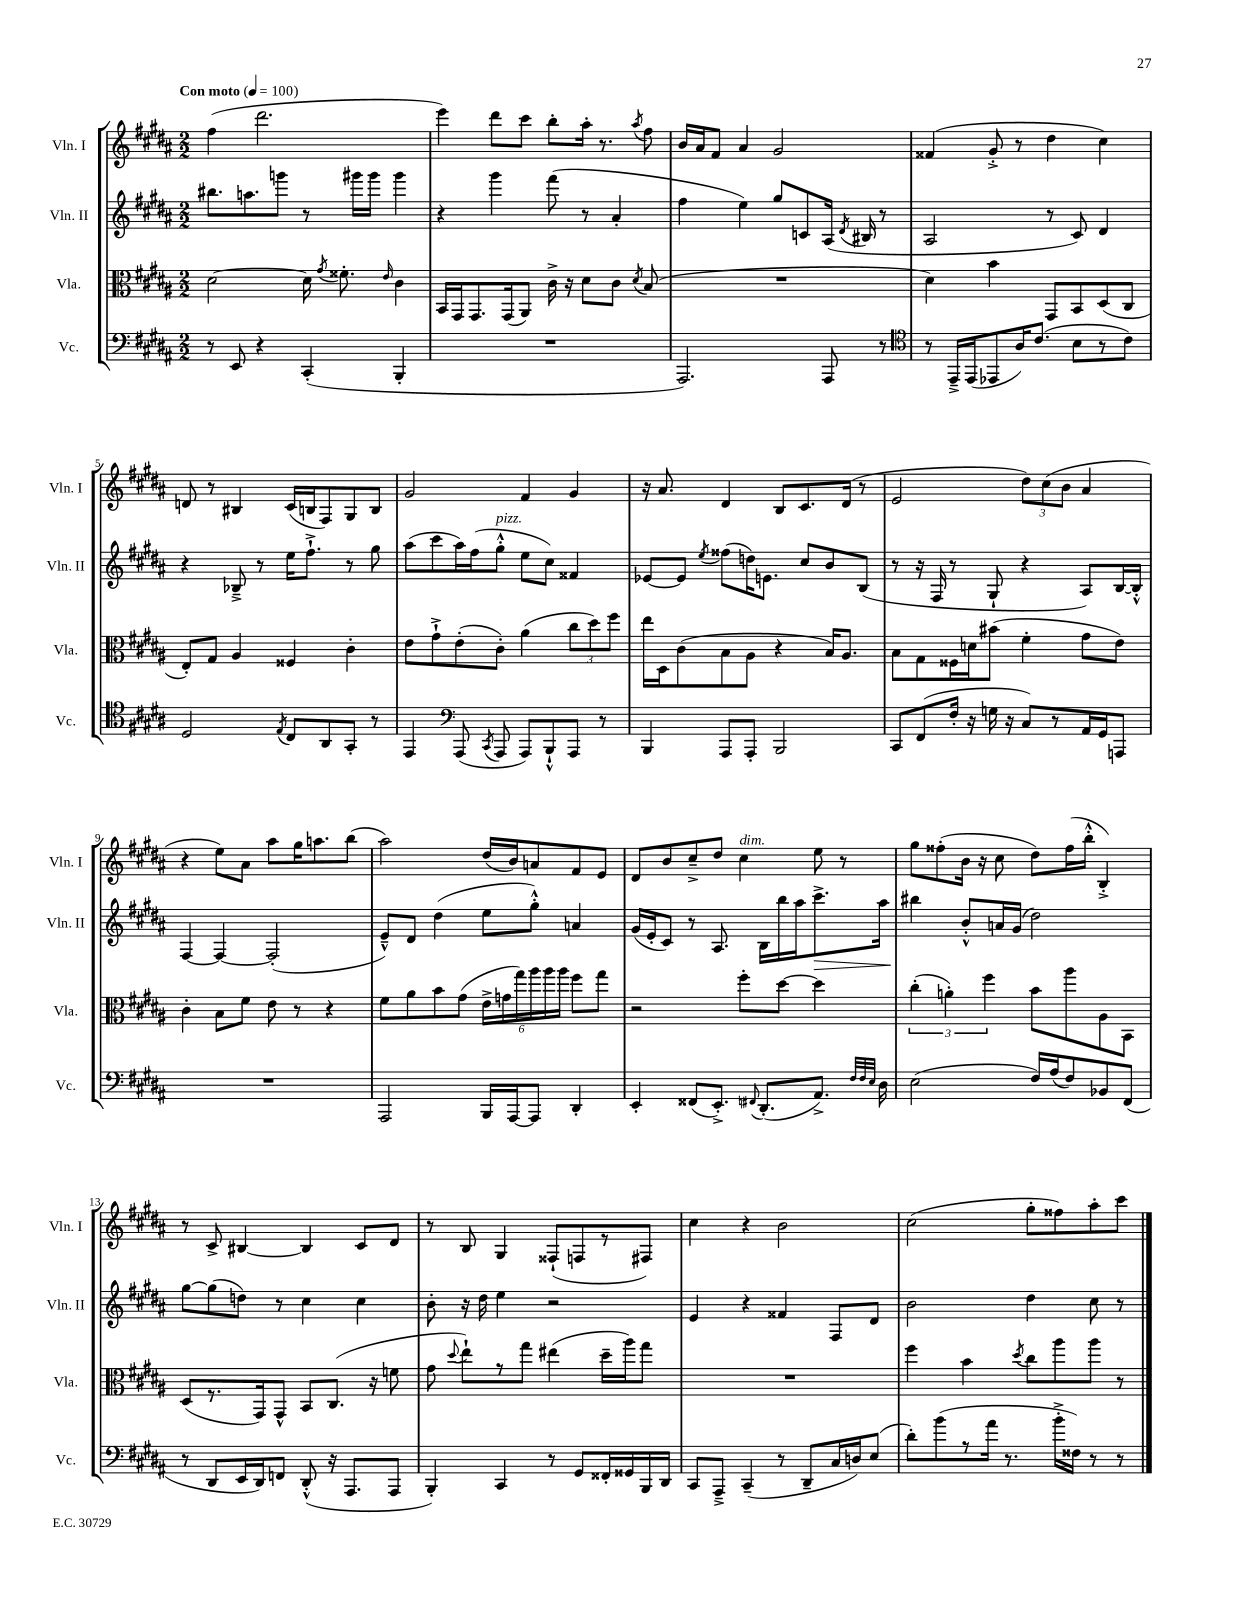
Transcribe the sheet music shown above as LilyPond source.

<<
\new StaffGroup <<
\new Staff = "s0" \with { instrumentName = "Vln. I" shortInstrumentName = "Vln. I" } {
    \clef treble \key b \major \numericTimeSignature \time 2/2 \tempo "Con moto" 4 = 100
    \autoBeamOff fis''4( dis'''2. |
    e'''4) dis'''8[ cis'''8] b''8[-. ais''16]-. r8. \acciaccatura { ais''8 } fis''8 |
    b'16[ ais'16 fis'8] ais'4 gis'2 |
    fisis'4( gis'8-.-> r8 dis''4 cis''4) |
    d'8 r8 bis4 cis'16[( b16 fis8) gis8 b8] |
    gis'2 fis'4 gis'4 |
    r16 ais'8. dis'4 b8[ cis'8. dis'16]( r8 |
    e'2 \tuplet 3/2 { dis''8[) cis''8( b'8] } ais'4 |
    r4 e''8[) ais'8] ais''8[ gis''16 a''8. b''8]( |
    ais''2) dis''16[( b'16) a'8 fis'8 e'8] |
    dis'8[ b'8 cis''8---> dis''8] cis''4^\markup { \italic "dim." } e''8 r8 |
    gis''8[ fisis''8-.( b'16] r16 cis''8 dis''8[) fisis''16( b''16]-.-^ b4-.->) |
    r8 cis'8-> bis4~ bis4 cis'8[ dis'8] |
    r8 b8 gis4 fisis8[-!( f8 r8 fis8]) |
    cis''4 r4 b'2 |
    cis''2( gis''8[-. fisis''8) ais''8-. cis'''8] \bar "|." |
}
\new Staff = "s1" \with { instrumentName = "Vln. II" shortInstrumentName = "Vln. II" } {
    \clef treble \key b \major \numericTimeSignature \time 2/2
    \autoBeamOff bis''8.[ a''8. g'''8] r8 gis'''16[ gis'''16] gis'''4 |
    r4 gis'''4 fis'''8( r8 ais'4-. |
    fis''4 e''4) gis''8[ c'8 ais16]( \acciaccatura { dis'8 } bis16 r8 |
    ais2 r8 cis'8) dis'4 |
    r4 bes8---> r8 e''16[ fis''8.]-!-> r8 gis''8 |
    ais''8[( cis'''8 ais''16) fis''16( gis''8]-.-^^\markup { \italic "pizz." } e''8[ cis''8]) fisis'4 |
    ees'8[~ ees'8] \acciaccatura { e''8 } fisis''8[( d''16) e'8.] cis''8[ b'8 b8]( |
    r8 r16 fis16 r8 gis8-! r4 ais8[) b16~ b16]-.-^ |
    fis4~ fis4~ fis2-.( |
    e'8[---^) dis'8] dis''4( e''8[ gis''8]-.-^) a'4 |
    gis'16[( e'16-. cis'8]) r8 ais8. b16[ b''16 ais''16 cis'''8.->\> ais''16] |
    bis''4\! b'8[-.-^ a'16 gis'16]( dis''2) |
    gis''8[~ gis''8( d''8]) r8 cis''4 cis''4 |
    b'8-. r16 dis''16 e''4 r2 |
    e'4 r4 fisis'4 fis8[ dis'8] |
    b'2 dis''4 cis''8 r8 \bar "|." |
}
\new Staff = "s2" \with { instrumentName = "Vla." shortInstrumentName = "Vla." } {
    \clef alto \key b \major \numericTimeSignature \time 2/2
    \autoBeamOff dis'2~ dis'16 \acciaccatura { gis'8 } fisis'8.-. \grace { e'16 } cis'4 |
    b,16[ gis,16 gis,8. gis,16( ais,8]) cis'16-> r16 dis'8[ cis'8] \acciaccatura { dis'8 } b8( |
    R1 |
    dis'4) b'4 gis,8[ b,8 dis8( cis8] |
    e8[-.) gis8] ais4 fisis4 cis'4-. |
    e'8[ gis'8-!-> e'8-.( cis'8]-.) ais'4( \tuplet 3/2 { cis''8[ dis''8) fis''8] } |
    e''16[ dis16 cis'8( b8 ais8] r4 b16[) ais8.] |
    b8[ gis8 fisis16 d'16 bis'8]( fis'4-. gis'8[ e'8]) |
    cis'4-. b8[ fis'8] e'8 r8 r4 |
    fis'8[ ais'8 b'8 gis'8]( \tuplet 6/4 { e'16[-> g'16 gis''16) ais''16 ais''16 ais''16] } fis''8[ gis''8] |
    r2 fis''8[-. dis''8]~ dis''4 |
    \tuplet 3/2 { cis''4-.( a'4-.) fis''4 } b'8[ ais''8 ais8 b,8] |
    dis8[( r8. gis,16) gis,8]-^ b,8[ cis8.]( r16 f'8 |
    gis'8 \appoggiatura { dis''8 } e''8[-!) r8 gis''8] eis''4( dis''16[-- ais''16) gis''8] |
    R1 |
    fis''4 b'4 \acciaccatura { dis''8 } cis''8[ ais''8 ais''8] r8 \bar "|." |
}
\new Staff = "s3" \with { instrumentName = "Vc." shortInstrumentName = "Vc." } {
    \clef bass \key b \major \numericTimeSignature \time 2/2
    \autoBeamOff r8 e,8 r4 cis,4-.( b,,4-. |
    R1 |
    ais,,2.) ais,,8 r8 |
    \clef tenor r8 e,16[---> e,16( ees,8 ais16) cis'8.]( b8[ r8 cis'8]) |
    dis2 \acciaccatura { e8 } cis8[ ais,8 gis,8]-. r8 |
    e,4 \clef bass ais,,8( \acciaccatura { cis,8 } ais,,8 ais,,8[) b,,8-!-^ ais,,8] r8 |
    b,,4 ais,,8[ ais,,8]-. b,,2 |
    cis,8[ fis,8( fis16]-. r16 g16 r16 cis8[) r8 ais,16 gis,16 a,,8] |
    R1 |
    ais,,2 b,,16[ ais,,16~ ais,,8] dis,4-. |
    e,4-. fisis,8[( e,8.]-.->) \appoggiatura { fis,8 } dis,8.[-.( ais,8.]->) \grace { fis32[ fis32 e32] } dis16 |
    e2( fis16[) ais16( fis8) bes,8 fis,8]( |
    r8 dis,8[ e,16 dis,16) f,8] dis,8-.-^( r16 ais,,8.[ ais,,8] |
    b,,4-.) cis,4 r8 gis,8[ fisis,16-. gisis,16 b,,16 dis,16] |
    cis,8[ ais,,8]---> cis,4--( r8 dis,8[-- cis16 d16) e8]( |
    dis'8[-.) b'8( r8 ais'16] r8. b'16[-.-> fisis16]) r8 r8 \bar "|." |
}
>>
>>
